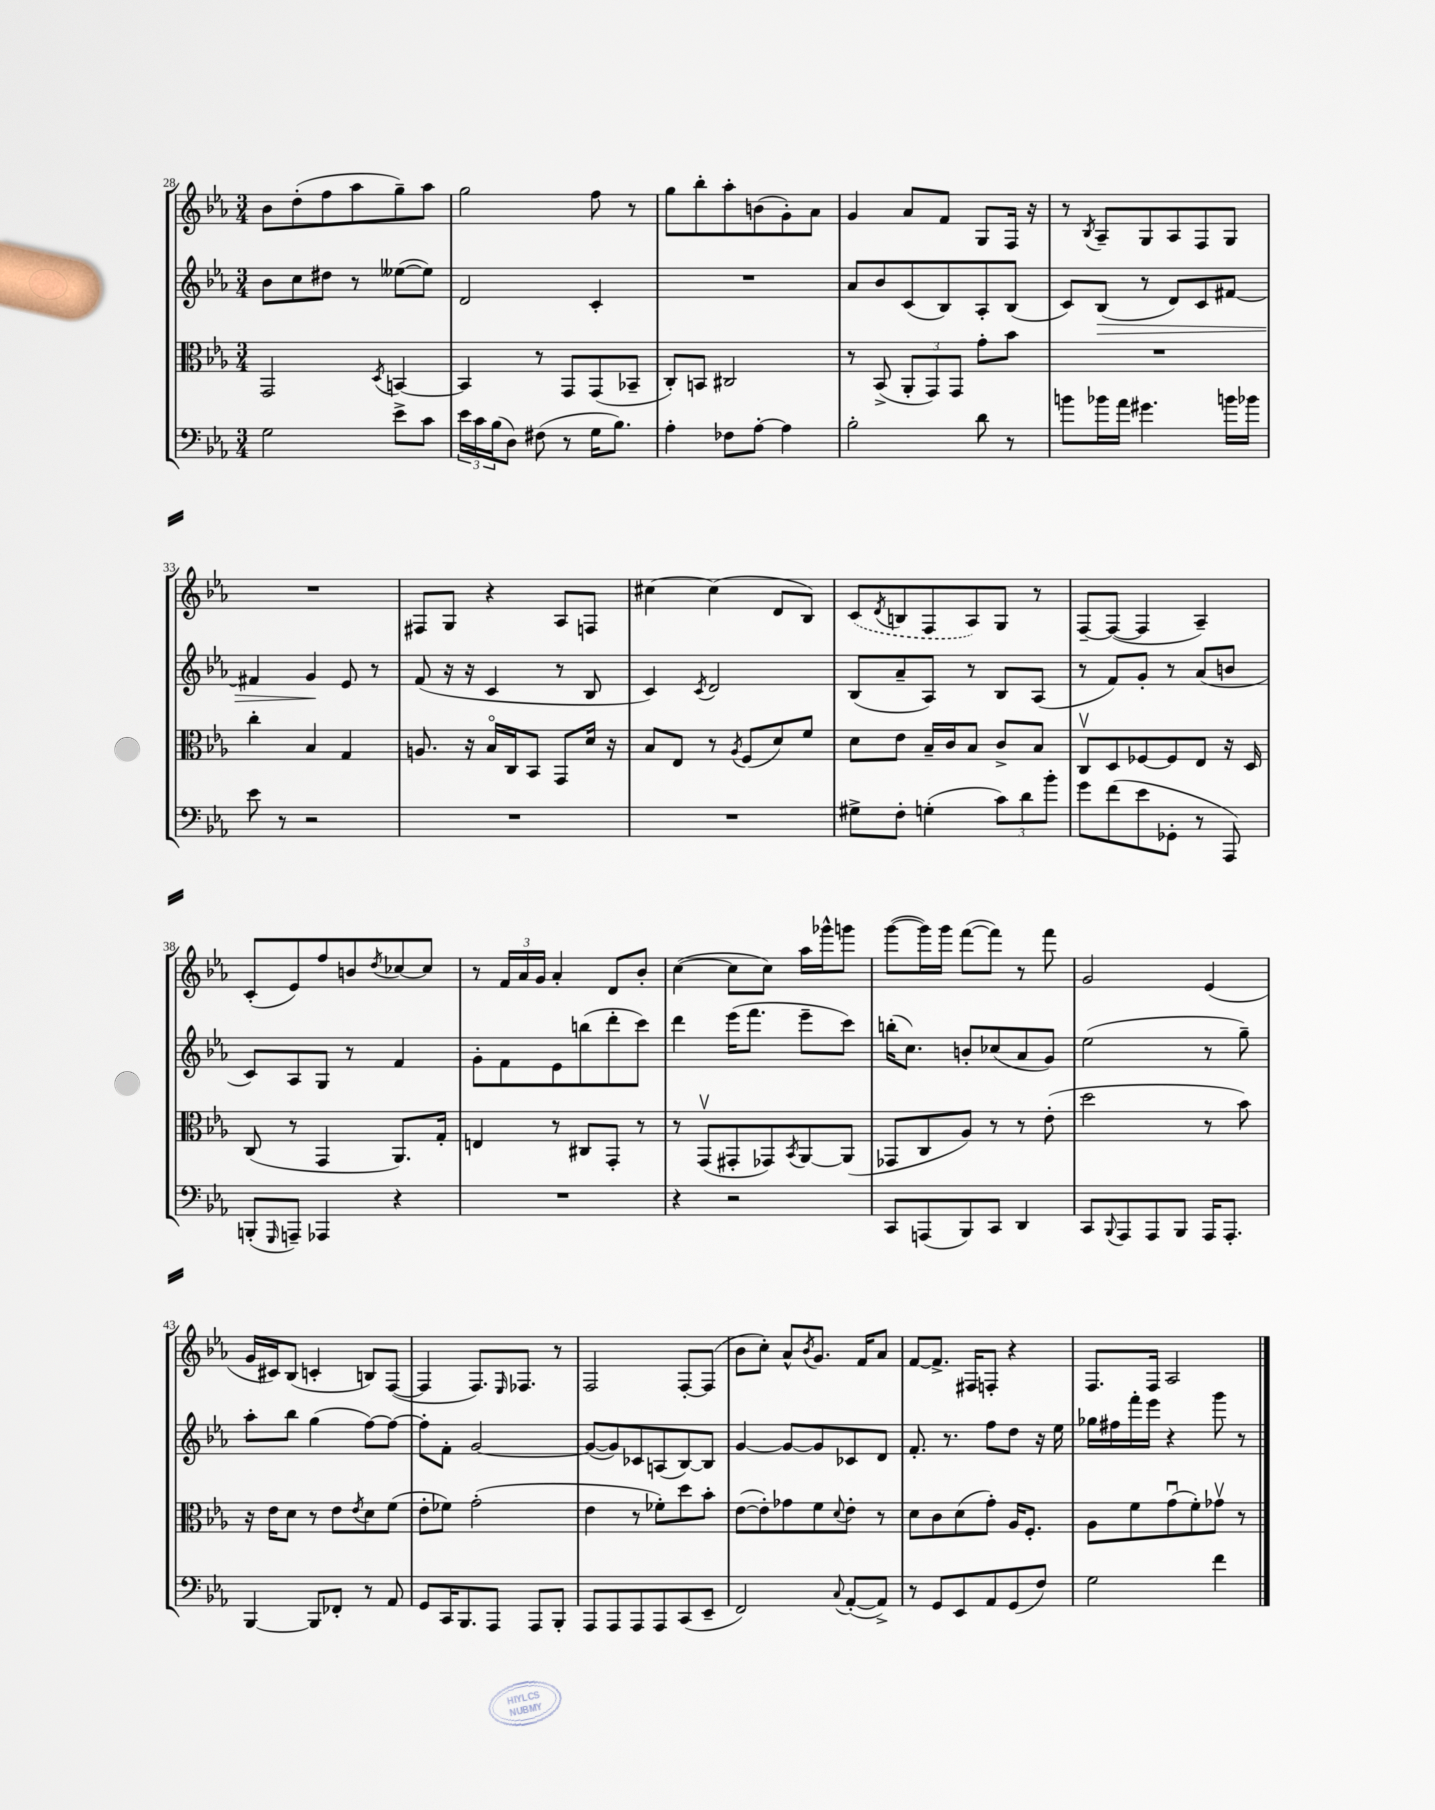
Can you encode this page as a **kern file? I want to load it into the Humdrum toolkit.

**kern	**kern	**kern	**dynam	**kern
*part4	*part3	*part2	*part2	*part1
*staff4	*staff3	*staff2	*staff2	*staff1
*clefF4	*clefC3	*clefG2	*	*clefG2
*k[b-e-a-]	*k[b-e-a-]	*k[b-e-a-]	*	*k[b-e-a-]
*M3/4	*M3/4	*M3/4	*	*M3/4
=28	=28	=28	=28	=28
2G\	2GG/	8b-\L	.	8b-\L
.	.	8cc\	.	(8dd'\
.	.	8dd#X\J	.	8ff\
.	.	8r	.	8aa-\
.	8qD/	.	.	.
8e-^\L	[4BBn/	([8ee--X\L	.	8gg~\)
8c\J	.	8ee--\J])	.	8aa-\J
=29	=29	=29	=29	=29
24e-\LL	4BB/]	2d/	.	2gg\
24c\	.	.	.	.
(24B-\J	.	.	.	.
8D\J)	.	.	.	.
(8F#X\	8r	.	.	.
8r	8GG/L	.	.	.
16G\KL	(8GG/	4c'/	.	8ff\
8.B-\J)	.	.	.	.
.	8BB-X~/J	.	.	8r
=30	=30	=30	=30	=30
4A-'\	8C'/L)	2.r	.	8gg\L
.	8BBn/J	.	.	8bb-'\
8F-X\L	2C#X/	.	.	8aa-'\
[8A-'\J	.	.	.	(8bn\
4A-\]	.	.	.	8g'\)
.	.	.	.	8a-\J
=31	=31	=31	=31	=31
2B-'\	8r	8a-/L	.	4g/
.	(8BB-^/	8b-/	.	.
.	12AA-'/L	(8c/	.	8a-/L
.	12GG/)	.	.	.
.	.	8B-/)	.	8f/J
.	12GG/J	.	.	.
8d\	8g'\L	8A-'/	.	8G/L
8r	8b-\J	(8B-/J	.	16F/Jk
.	.	.	.	16r
=32	=32	=32	=32	=32
8bn\L	2.r	8c/L)	.	8r
.	.	.	.	8qB-/
!	!	!	!LO:HP:b	!
16b-X\L	.	(8B-/J	>	8A-~/L
16a-\JJ	.	.	.	.
4.g#X\	.	8r	.	8G/
.	.	8d/L)	.	8A-/
.	.	8c/	.	8F/
16bn\LL	.	[8f#X/J	.	8G/J
16b-X\JJ	.	.	.	.
!!LO:LB:g=z
=33	=33	=33	=33	=33
8e-\	4cc'\	4f#X/]	.	2.r
8r	.	.	.	.
2r	4B-/	4g/	.	.
.	4G/	8e-/	]	.
.	.	8r	.	.
=34	=34	=34	=34	=34
2.r	8.An/	(8f/	.	8F#X/L
.	.	16r	.	8G/J
.	16r	16r	.	.
.	16B-/LL	4c/	.	4r
.	16C/J	.	.	.
.	8BB-/J	.	.	.
.	8GG/L	8r	.	8A-/L
.	16d/Jk	8B-/	.	8Fn/J
.	16r	.	.	.
=35	=35	=35	=35	=35
2.r	8B-/L	4c/)	.	[4cc#X\
.	8E-/J	.	.	.
.	.	8qc/	.	.
.	8r	2d/	.	(4cc#\]
.	8qA-/	.	.	.
.	(8F/L	.	.	.
.	8d/)	.	.	8d/L
.	8f/J	.	.	8B-/J)
=36	=36	=36	=36	=36
8G#X^\L	8d\L	(8B-/L	.	(8c/L
.	.	.	.	8qd/
8F'\J	8e-\J	8a-~/	.	8Bn/
(4Gn'\	16B-~/LL	8A-/J)	.	8F/
.	16c/J	.	.	.
.	8B-/J	8r	.	8A-/)
12c\L)	8c^/L	8B-/L	.	8G/J
12d\	.	.	.	.
.	8B-/J	(8A-/J	.	8r
12b-'\J	.	.	.	.
=37	=37	=37	=37	=37
8g\L	8Cv/L	8r	.	[8F~/L
(8f\	8D/	8f/L)	.	(8F/J_
8e-\	[8F-X/	8g'/J	.	4F/]
8GG-X'\J	8F-/]	8r	.	.
8r	8E-/J	(8a-/L	.	4A-~/)
8AAA-/)	16r	8bn/J	.	.
.	16D/	.	.	.
!!LO:LB:g=z
=38	=38	=38	=38	=38
(8BBBn'/L	(8C/	8c/L)	.	(8c'/L
16qqGGG/	.	.	.	.
8AAAn~/J)	8r	8A-/	.	8e-/)
4AAA-X/	4GG/	8G/J	.	8ff/
.	.	8r	.	8bn/
.	.	.	.	8qdd/
4r	8.AA-/L)	4f/	.	[8cc-X/
.	.	.	.	8cc-/J]
.	16G'/Jk	.	.	.
=39	=39	=39	=39	=39
2.r	4En/	8g'\L	.	8r
.	.	8f\	.	24f/LL
.	.	.	.	24a-/
.	.	.	.	24g/JJ
.	8r	8e-\	.	4a-'/
.	8C#X/L	(8bbn\	.	.
.	8GG'/J	8ddd'\	.	8d/L
.	8r	8ccc\J)	.	8b-'/J
=40	=40	=40	=40	=40
4r	8r	4ddd\	.	([4cc\
.	(8GGv/L	.	.	.
2r	8GG#X'/	(16eee-\KL	.	8cc\L]
.	.	8.fff\J	.	.
.	8GG-X/)	.	.	8cc\J)
.	8qBB-/	.	.	.
.	[8AA-/	8eee-~\L	.	16aa-\LL
.	.	.	.	16ggg-X^^\J
.	(8AA-/J]	8ccc\J)	.	8gggn\J
=41	=41	=41	=41	=41
8CC/L	8GG-X/L	(16bbn'\KL	.	([8ggg\L
.	.	8.cc\J)	.	.
(8AAAn/	8C/	.	.	16ggg\L])
.	.	.	.	16ggg\JJ
8BBB-/)	8A-/J)	8bn'/L	.	([8fff\L
8CC/J	8r	(8cc-X/	.	8fff\J])
4DD/	8r	8a-/	.	8r
.	(8e-'\	8g/J)	.	8fff\
=42	=42	=42	=42	=42
8CC/L	2dd\	(2ee-\	.	2g/
8qqBBB-/	.	.	.	.
8AAA-/	.	.	.	.
8AAA-/	.	.	.	.
8BBB-/J	.	.	.	.
16AAA-/KL	8r	8r	.	(4e-/
8.AAA-'/J	.	.	.	.
.	8b-\)	8gg~\)	.	.
!!LO:LB:g=z
=43	=43	=43	=43	=43
[4BBB-/	16r	8aa-'\L	.	16g/LL
.	16e-\KL	.	.	16c#X/J)
.	8d\J	8bb-\J	.	(8B-/J
8BBB-/L]	8r	(4gg\	.	4cn'/
8FF-X'/J	8e-\L	.	.	.
.	8qe-/	.	.	.
8r	8d\	[8ff\L)	.	8Bn/L)
8AA-/	(8f\J	8ff\J_	.	([8F/J
=44	=44	=44	=44	=44
8GG/L	8e-'\L	8ff'\L]	.	4F/]
16CC/K	8f-X\J)	8f'\J	.	.
8.BBB-/	.	.	.	.
.	(2g'\	[2g/	.	8.F/L)
8AAA-/J	.	.	.	.
.	.	.	.	16qqE-/
.	.	.	.	8.F-X/J
8AAA-/L	.	.	.	.
8BBB-'/J	.	.	.	8r
=45	=45	=45	=45	=45
8AAA-/L	4e-\	(8g/L_	.	2F/
8AAA-/	.	8g/])	.	.
8AAA-/	8r	8c-X/	.	.
8AAA-/	8f-X'\L)	(8An/	.	.
(8CC/	8dd\	[8B-/)	.	[8F'/L
8EE-~/J	8b-'\J	8B-/J]	.	(8F/J]
=46	=46	=46	=46	=46
2FF/)	([8e-\L	[4g/	.	8b-\L
.	8e-'\])	.	.	8cc'\J)
.	8g-X\	8g/L_	.	8a-^^/L
.	.	.	.	8qb-/
.	8f\	8g/]	.	8.g/J
8qqC/	8qqd/	.	.	.
([8AA-'/L	8e-'\J	8c-X/	.	.
.	.	.	.	16f/KL
8AA-^/J])	8r	8d/J	.	8a-/J
=47	=47	=47	=47	=47
8r	8d\L	8.f'/	.	[8f/L
8GG/L	8c\	.	.	8.f^/J]
.	.	8.r	.	.
8EE-/	(8d\	.	.	.
.	.	.	.	16F#X/KL
8AA-/	8g'\J)	8ff\L	.	8Fn'/J
(8GG/	16A-/KL	8dd\J	.	4r
.	8.F'/J	.	.	.
8F/J)	.	16r	.	.
.	.	16ee-\	.	.
=48	=48	=48	=48	=48
2G\	8A-\L	16gg-X\LL	.	8.F/L
.	.	16ff#X\	.	.
.	8f\	16fff'\	.	.
.	.	16eee-\JJ	.	16F/Jk
.	(8gu\	4r	.	2A-/
.	8f'\)	.	.	.
4f\	8g-Xv\J	8ggg\	.	.
.	8r	8r	.	.
==	==	==	==	==
*-	*-	*-	*-	*-
